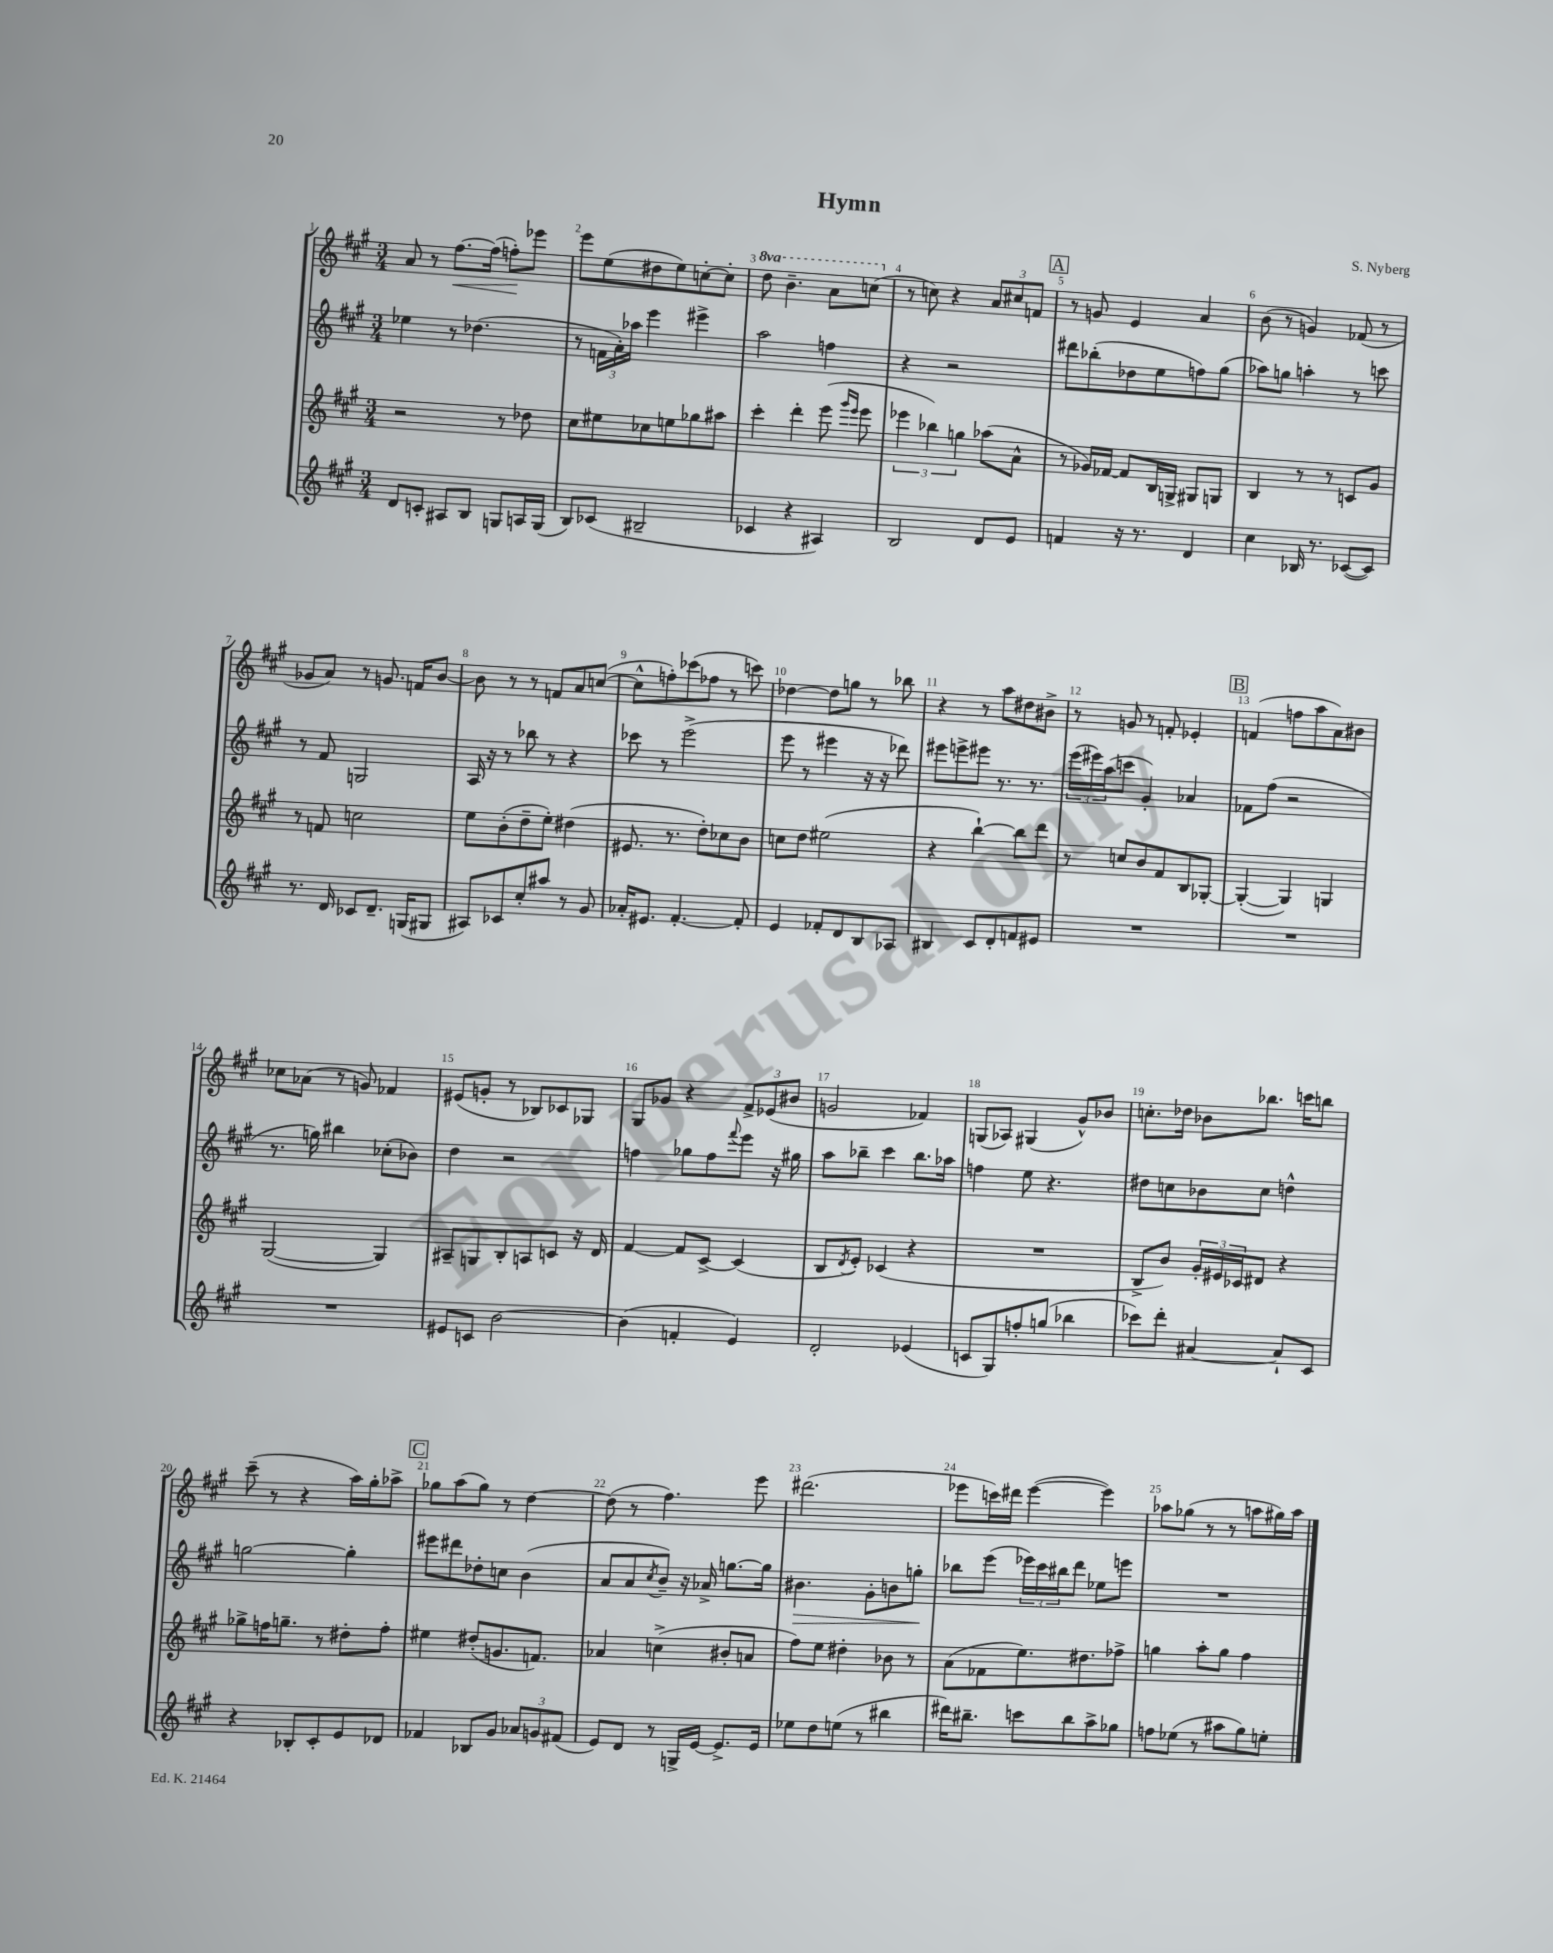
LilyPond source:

\header { title = "Hymn" composer = "S. Nyberg" }
<<
\new StaffGroup <<
\new Staff = "s0" {
    \clef treble \key a \major \numericTimeSignature \time 3/4 \set Staff.ottavationMarkups = #ottavation-simple-ordinals
    a'8 r8 fis''8.~\< fis''16( f''8-.\!) ees'''8 |
    e'''8 e''8( dis''8 e''8) c''8~-. c''8-. |
    \ottava #1 d'''8 b''4.-- a''8 c'''8( \ottava #0 |
    r8 c''8) r4 \tuplet 3/2 { a'8 cis''8 f'8 } |
    \mark \markup { \box "A" } r8 g'8 e'4 a'4 |
    b'8( r8 g'4) fes'8( r8 |
    ges'8 a'8) r8 g'8. f'16 b'8~ |
    b'8 r8 r8 f'8 a'8 c''8~( |
    c''8-^ f''8-.) ces'''8( fes''8 r8 c'''8) |
    des''4~ des''8 g''8 r8 bes''8 |
    r4 r8 a''8 dis''8 bis'8-> |
    r8 g'8 r8 f'8-. ees'4-. |
    \mark \markup { \box "B" } f'4( f''8 a''8 a'8) bis'8 |
    ces''8 aes'8( r8 g'8) fes'4 |
    eis'8( g'8-. r8 bes8) ces'8 ges8 |
    gis8 ges'8 r4 \tuplet 3/2 { fis'8-> ees'8( bis'8 } |
    g'2 fes'4) |
    g8( aes8) gis4( gis'8-^) bes'8 |
    c''8.-. des''16 bes'8 bes''8. c'''16 b''8 |
    cis'''8--( r8 r4 a''16) gis''16-. aes''8-> |
    \mark \markup { \box "C" } ges''8 a''8( ges''8) r8 d''4~ |
    d''8( r8 fis''4.) e'''8 |
    dis'''2.( |
    ees'''8 c'''16) dis'''16 ees'''4~( ees'''4) |
    aes''8 ges''8( r8 r8 a''8 gis''16) a''16 \bar "|." |
}
\new Staff = "s1" {
    \clef treble \key a \major \numericTimeSignature \time 3/4
    ees''4 r8 des''4.( |
    r8 \tuplet 3/2 { f'16 a'16-.) aes''16 } e'''4 eis'''4-> |
    a''2 f''4 |
    r4 r2 |
    \mark \markup { \box "A" } dis'''8 bes''8-.( des''8 e''8 f''8) gis''8( |
    aes''8) g''8 a''4-. r8 c'''8 |
    r8 fis'8 g2 |
    a16 r16 r8 bes''8 r8 r4 |
    ces'''8 r8 e'''2->( |
    e'''8 r8 eis'''4 r16 r16 des'''8) |
    eis'''8 e'''8-> eis'''8 r8. r8. |
    \tuplet 3/2 { e'''16( eis'''16) a''16( } c'''8 gis'4-.) aes'4 |
    \mark \markup { \box "B" } fes'8 fis''8( r2 |
    r8. g''16) bis''4 ces''8-.( bes'8) |
    d''4 r2 |
    f''4 ges''8 f''8 \appoggiatura { fis'''8 } e'''8 r16 gis''16 |
    a''8 bes''8-- cis'''4 bes''8. aes''16 |
    f''4 e''8 r4. |
    dis''8 c''8 bes'8 c''8 d''4-^ |
    g''2~ g''4-. |
    \mark \markup { \box "C" } eis'''8 dis'''8 des''8-. c''8 b'4( |
    a'8 a'8 \acciaccatura { cis''8 } b'8--) r16 aes'16-> g''8.~ g''16 |
    bis'4.\> gis'8-. b'8 g''8-.\! |
    bes''8 e'''8( \tuplet 3/2 { ees'''16) cis'''16 bis''16 } d'''8 ees''8 e'''8 |
    R2. \bar "|." |
}
\new Staff = "s2" {
    \clef treble \key a \major \numericTimeSignature \time 3/4
    r2 r8 des''8 |
    cis''8 eis''8 ces''8 e''8 ges''8 ais''8 |
    cis'''4-. d'''4-. e'''8( \grace { gis'''16 e'''16 } e'''8 |
    \tuplet 3/2 { ees'''4 bes''4) g''4 } aes''8( a'8-^ |
    \mark \markup { \box "A" } r8 ges'16) fes'16~ fes'8 b16 g16-> gis8 g8 |
    b4 r8 r8 c'8 gis'8 |
    r8 f'8 c''2 |
    e''8 b'8-.( d''8-- e''8-.) dis''4( |
    eis'8. r8. d''8-.) ces''8 b'8 |
    c''8 d''8 eis''2( |
    r4 b''4~-!) b''8 d'''8 |
    r8 c''8 b'8 fis'8 b8 ges8~-. |
    \mark \markup { \box "B" } ges4~-.( ges4) g4 |
    gis2~( gis4) |
    ais8-- g8 b8-. a8 c'8 r16 d'16 |
    fis'4~ fis'8 cis'8~-> cis'4( |
    b8 \acciaccatura { d'8 } e'8-.) ces'4( r4 |
    R2. |
    b8-> b'8) \tuplet 3/2 { gis'16-. eis'16 ces'16 } dis'8 r4 |
    ges''8-> f''16 g''8.-- r8 dis''8-. f''8-. |
    \mark \markup { \box "C" } eis''4 dis''8-.( g'8. f'8.) |
    aes'4 c''4->( bis'8-. a'8 |
    fis''8) e''8 dis''4-. bes'8 r8 |
    a'8( fes'8 e''8.) dis''8. fes''8-> |
    g''4 a''8-. g''8 fis''4 \bar "|." |
}
\new Staff = "s3" {
    \clef treble \key a \major \numericTimeSignature \time 3/4
    d'8 c'8-. ais8 b8 g8 a16 g16( |
    b8) ces'8( bis2-- |
    ces'4 r4 ais4) |
    b2 d'8 e'8 |
    \mark \markup { \box "A" } f'4 r16 r8. d'4 |
    cis''4 bes16 r8. ces'8~( ces'8) |
    r8. d'16 ces'8 d'8.-- g16( gis8 |
    ais8) ces'8 cis''8-. ais''8 r8 gis'8 |
    aes'16-. eis'8. fis'4.~-. fis'8-. |
    e'4 fes'8-. d'8 b8 aes8 |
    bis4 cis'8 d'8-. f'8 eis'8 |
    R2. |
    \mark \markup { \box "B" } R2. |
    R2. |
    eis'8 c'8 b'2~ |
    b'4( f'4-. e'4) |
    d'2-. ees'4( |
    c'8 gis8) f''8-. g''8( bes''4 |
    ces'''8) d'''8-. ais'4~ ais'8-! cis'8 |
    r4 bes8-. cis'8-. e'8 des'8 |
    \mark \markup { \box "C" } fes'4 bes8 gis'8 \tuplet 3/2 { aes'8 g'8 fis'8( } |
    e'8) d'8 r8 g16-> e'16~ e'8.-> e'16 |
    ees''8 d''8 e''8( r8 bis''4 |
    dis'''16) bis''8.-- c'''8 bis''8 a''8-> ges''8 |
    f''8 ees''8( r8 ais''8 gis''8) e''8-. \bar "|." |
}
>>
>>
\layout { \context { \Score \override BarNumber.break-visibility = ##(#f #t #t) barNumberVisibility = #all-bar-numbers-visible } }
